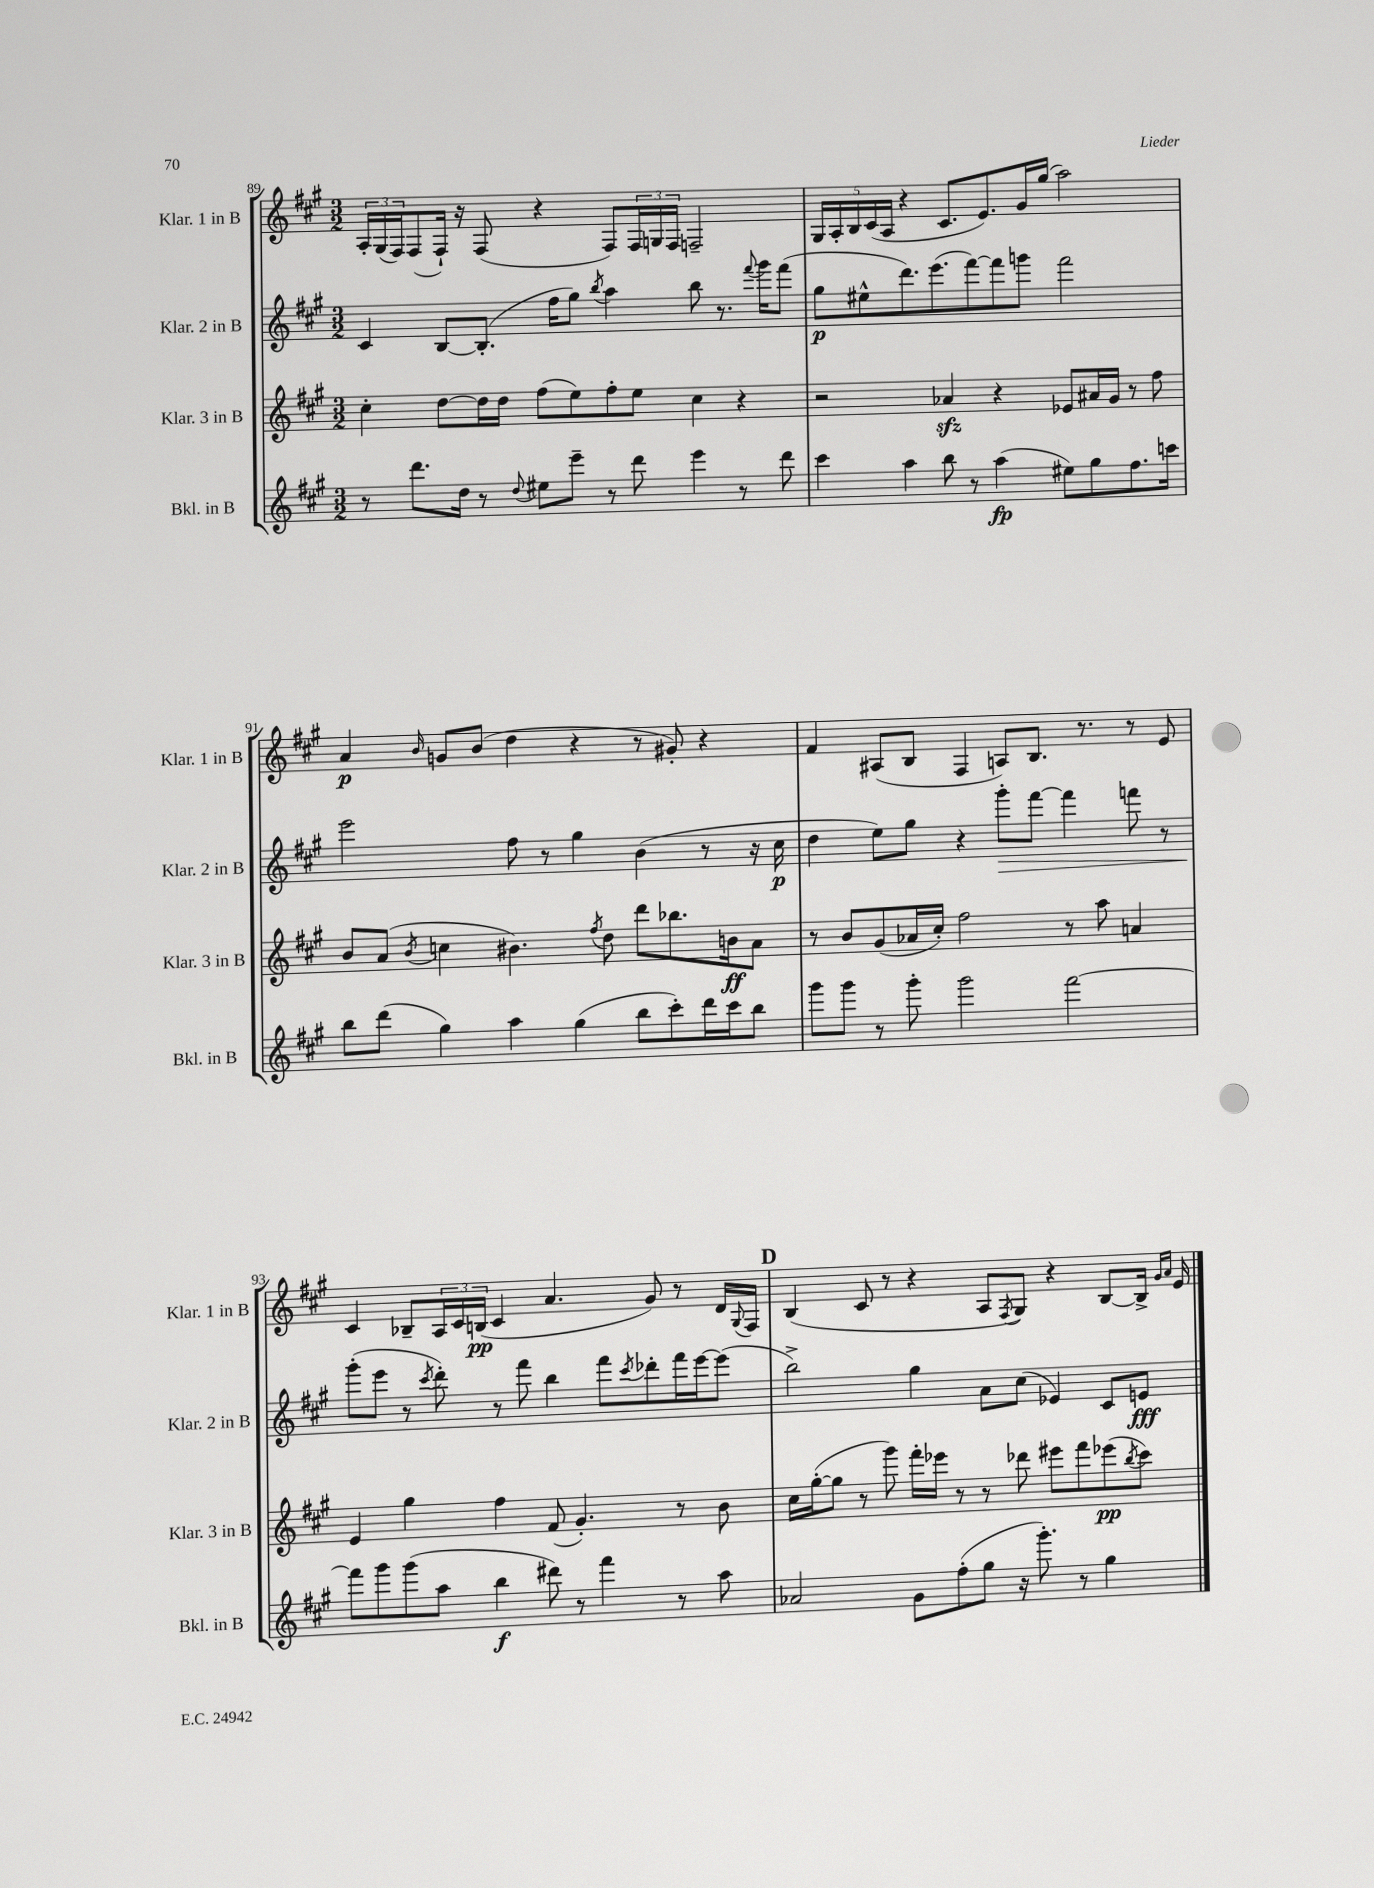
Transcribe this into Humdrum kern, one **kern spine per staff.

**kern	**kern	**kern	**kern
*staff4	*staff3	*staff2	*staff1
*clefG2	*clefG2	*clefG2	*clefG2
*k[f#c#g#]	*k[f#c#g#]	*k[f#c#g#]	*k[f#c#g#]
*M3/2	*M3/2	*M3/2	*M3/2
8r	4cc#'	4c#	24A'
.	.	.	(24G#
.	.	.	24F#)
8.ddd	.	.	(8F#
.	[8dd	[8B	16F#`)
16dd	.	.	16r
8r	16dd]	(8.B']	(8F#
.	16dd	.	.
8qqdd	.	.	.
8ee#	(8ff#	.	4r
.	.	16ff#	.
8eee~	8ee)	8gg#)	.
.	.	8qbb	.
8r	8ff#'	4aa	8F#)
8ddd	8ee	.	24F#
.	.	.	24G
.	.	.	24F#
4eee	4cc#	8bb	2F~
.	.	8.r	.
8r	4r	.	.
.	.	8qqfff#	.
.	.	16ggg#	.
8ddd	.	(8fff#	.
=	=	=	=
4ccc#	2r	8gg#	20G#
.	.	.	20A'
.	.	.	20B
.	.	8ee#^^	.
.	.	.	(20c#
.	.	.	20A
4aa	.	8.ddd)	4r
.	.	(8.eee	.
8bb	4a-	.	8.c#
8r	.	[8fff#)	.
.	.	.	8.e)
(4aa	4r	8fff#]	.
.	.	8ggg	16g#
.	.	.	(16gg#
8ee#)	8e-	2fff#	2aa)
8gg#	16a#	.	.
.	16g#	.	.
8.ff#	8r	.	.
.	8ff#	.	.
16ccc	.	.	.
=	=	=	=
8bb	8b	2eee	4a
(8ddd	(8a	.	.
.	8qb	.	16qqb
4gg#)	4cc	.	8g
.	.	.	(8b
4aa	4.b#)	8ff#	4dd
.	.	8r	.
(4gg#	.	4gg#	4r
.	8qff#	.	.
.	8dd	.	.
8bb	8ddd	(4b	8r
8ccc#')	8.bb-	.	8g#')
16ddd	.	8r	4r
16ccc#	16b	.	.
8bb	8a	16r	.
.	.	16cc#	.
=	=	=	=
8ggg#	8r	4dd	4f#
8ggg#	8b	.	.
8r	(8g#	8ee)	(8A#
8ggg#'	16a-	8gg#	8B
.	16cc#')	.	.
2ggg#	2ff#	4r	4F#
.	.	8ggg#'	8A)
.	.	[8fff#	8.B
[2fff#	8r	4fff#]	.
.	.	.	8.r
.	8aa	.	.
.	4a	8fff	8r
.	.	8r	8e
=	=	=	=
8fff#]	4e	(8ggg#'	4c#
8ggg#	.	8eee	.
(8ggg#	4gg#	8r	8B-~
.	.	8qccc#	.
8aa	.	8ddd')	24A
.	.	.	24c#
.	.	.	(24B
4bb	4ff#	8r	4c#
.	.	8fff#	.
8ddd#)	(8f#	4bb	4.a
8r	4.g#')	.	.
4fff#	.	8fff#	.
.	.	8qccc#	.
.	.	8ddd-'	8g#)
8r	8r	16fff#	8r
.	.	[16eee	.
8aa	8b	(8eee]	16d
.	.	.	8qqG#
.	.	.	16F#
=	=	=	=
2a-	16cc#	2bb^)	(4B
.	([16gg#'	.	.
.	8gg#]	.	.
.	8r	.	8c#
.	8ggg#)	.	8r
8g#	16fff#'	4gg#	4r
.	16eee-	.	.
(8ff#'	8r	.	.
8gg#	8r	8a	8A
.	.	.	8qF#
16r	8ddd-	(8cc#	8G#)
8.ggg#')	.	.	.
.	8eee#	4e-)	4r
8r	8fff#	.	.
4gg#	(8eee-	8c#	[8B
.	8qbb	.	.
.	8ccc#)	8e	16B^]
.	.	.	16qqg#
.	.	.	16qqa
.	.	.	16e
==	==	==	==
*-	*-	*-	*-
